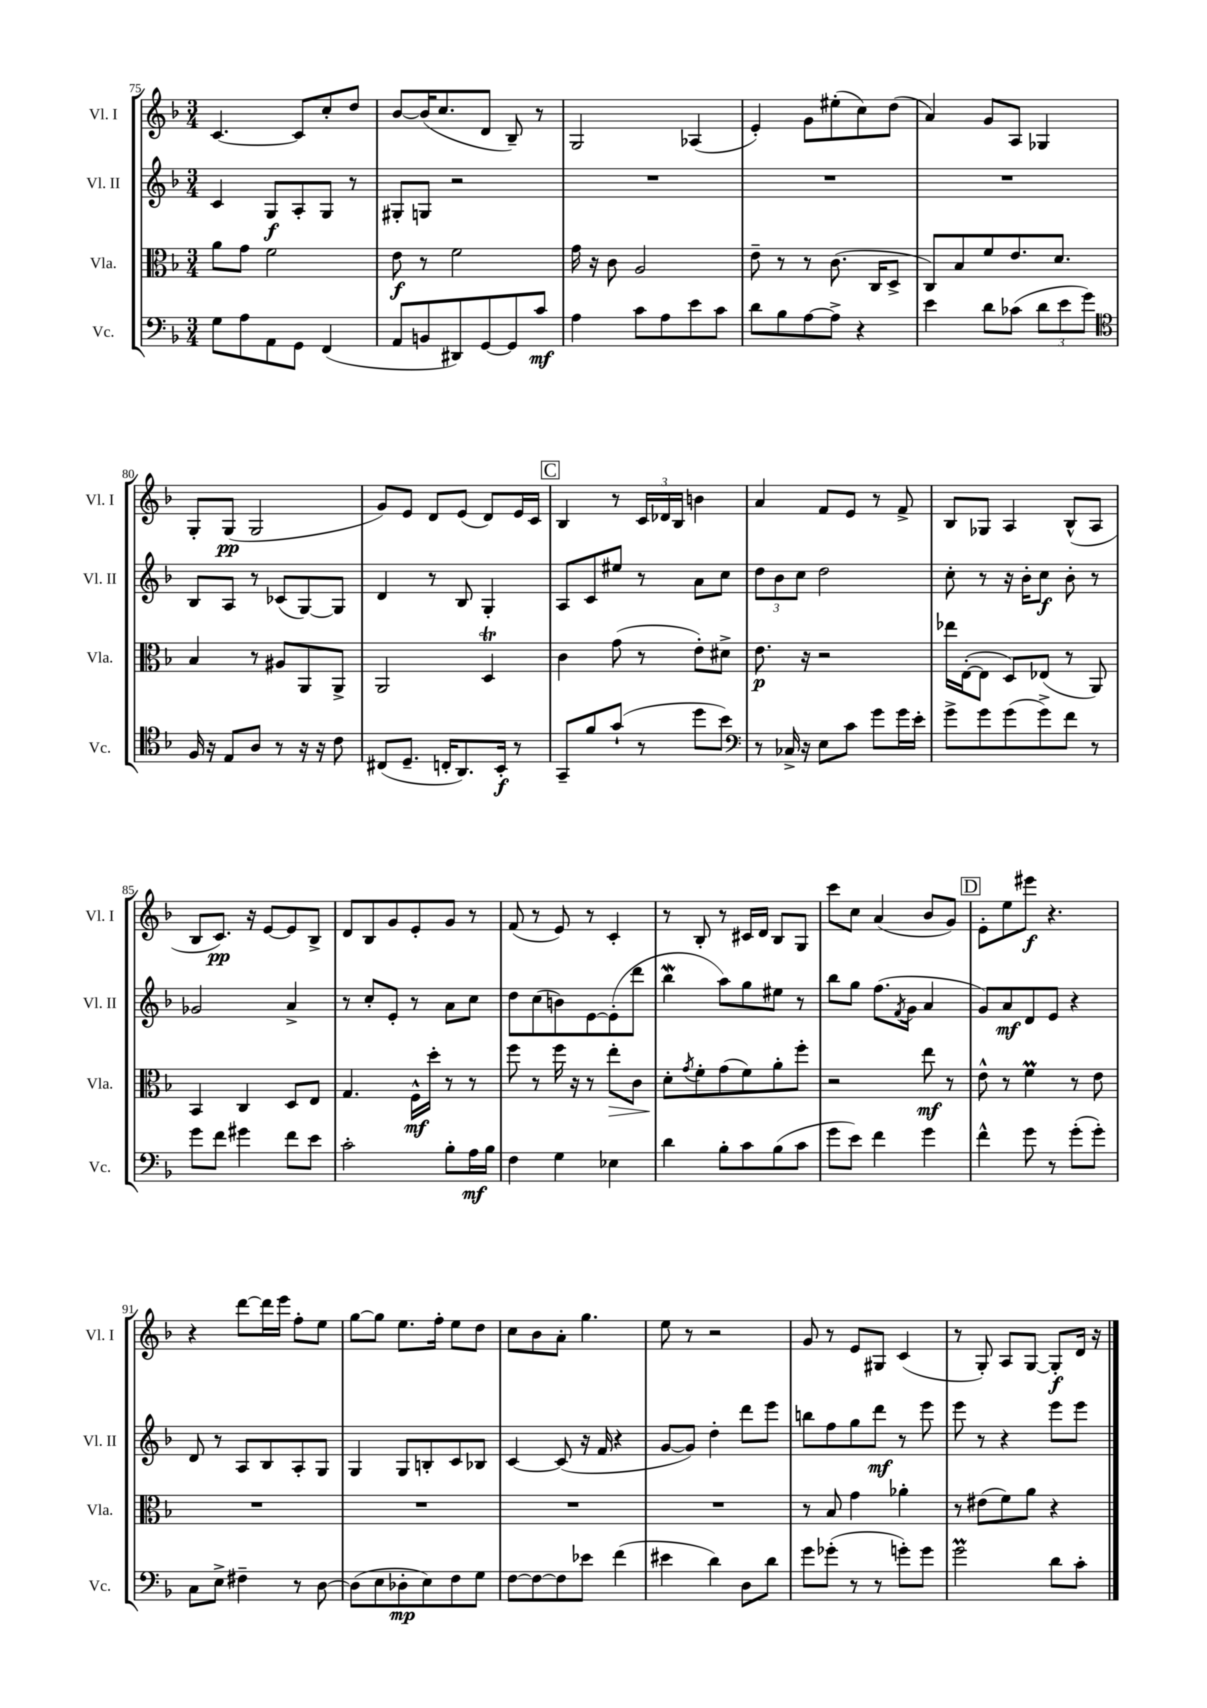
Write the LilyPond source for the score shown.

<<
\new StaffGroup <<
\new Staff = "s0" \with { instrumentName = "Vl. I" shortInstrumentName = "Vl. I" } {
    \clef treble \key f \major \numericTimeSignature \time 3/4
    c'4.~ c'8 c''8-. d''8 |
    bes'8~ bes'16( c''8. d'8 bes8--) r8 |
    g2 aes4( |
    e'4-.) g'8 eis''8-.( c''8) d''8( |
    a'4) g'8 a8 ges4 |
    g8-. g8\pp( g2 |
    g'8) e'8 d'8 e'8( d'8) e'16 c'16 |
    \mark \markup { \box "C" } bes4 r8 \tuplet 3/2 { c'16 des'16 bes16 } b'4 |
    a'4 f'8 e'8 r8 f'8-> |
    bes8 ges8 a4 bes8-^( a8 |
    bes8 c'8.\pp) r16 e'8~ e'8 bes8-> |
    d'8 bes8 g'8 e'8-. g'8 r8 |
    f'8( r8 e'8) r8 c'4-. |
    r8 bes8-. r8 cis'16 d'16 bes8 g8 |
    c'''8 c''8 a'4( bes'8 g'8) |
    \mark \markup { \box "D" } e'8-. e''8 eis'''8\f r4. |
    r4 d'''8~ d'''16 e'''16 f''8-. e''8 |
    g''8~ g''8 e''8. f''16-. e''8 d''8 |
    c''8 bes'8 a'8-. g''4. |
    e''8 r8 r2 |
    g'8 r8 e'8 gis8 c'4( |
    r8 g8-.) a8 g8~ g8-.\f d'16 r16 \bar "|." |
}
\new Staff = "s1" \with { instrumentName = "Vl. II" shortInstrumentName = "Vl. II" } {
    \clef treble \key f \major \numericTimeSignature \time 3/4
    c'4 g8\f a8-. g8 r8 |
    gis8-. g8 r2 |
    R2. |
    R2. |
    R2. |
    bes8 a8 r8 ces'8( g8~) g8 |
    d'4 r8 bes8 g4-. |
    \mark \markup { \box "C" } a8 c'8 eis''8 r8 a'8 c''8 |
    \tuplet 3/2 { d''8 bes'8 c''8 } d''2 |
    c''8-. r8 r16 bes'16-. c''8\f bes'8-. r8 |
    ges'2 a'4-> |
    r8 c''8-. e'8-. r8 a'8 c''8 |
    d''8 c''8( b'8) e'8~ e'8-.( d'''8 |
    bes''4\mordent a''8) g''8 eis''8 r8 |
    bes''8 g''8 f''8.( \acciaccatura { f'8 } g'16 a'4 |
    \mark \markup { \box "D" } g'8) a'8\mf d'8 e'8 r4 |
    d'8 r8 a8 bes8 a8-. g8 |
    g4 g8 b8-. c'8 bes8 |
    c'4~ c'8( r16 f'16 r4 |
    g'8~ g'8) d''4-. d'''8 e'''8 |
    b''8 f''8 g''8 d'''8\mf r8 e'''8 |
    e'''8 r8 r4 e'''8 e'''8 \bar "|." |
}
\new Staff = "s2" \with { instrumentName = "Vla." shortInstrumentName = "Vla." } {
    \clef alto \key f \major \numericTimeSignature \time 3/4
    a'8 g'8 f'2 |
    e'8\f r8 f'2 |
    g'16 r16 c'8 a2 |
    e'8-- r8 r8 c'8.( c16 d8-> |
    c8) bes8 f'8 e'8. d'8. |
    bes4 r8 ais8 a,8 a,8-> |
    a,2 d4\trill |
    \mark \markup { \box "C" } c'4 g'8( r8 e'8-.) dis'8-> |
    e'8.\p r16 r2 |
    ees''16 e16~-.( e8 d8) ees8( r8 a,8) |
    bes,4 c4 d8 e8 |
    g4. f16-^\mf d''16-. r8 r8 |
    f''8 r8 f''16 r16 r8 e''8-.\> c'8 |
    d'8-.\! \acciaccatura { g'8 } f'8-. g'8( f'8) a'8-. f''8-. |
    r2 e''8\mf r8 |
    \mark \markup { \box "D" } e'8-^ r8 f'4\prall r8 e'8 |
    R2. |
    R2. |
    R2. |
    R2. |
    r8 bes8 g'4 aes'4-. |
    r8 eis'8( f'8) a'8 r4 \bar "|." |
}
\new Staff = "s3" \with { instrumentName = "Vc." shortInstrumentName = "Vc." } {
    \clef bass \key f \major \numericTimeSignature \time 3/4
    g8 a8 a,8 g,8 f,4( |
    a,8 b,8 dis,8) g,8~ g,8 c'8\mf |
    a4 c'8 a8 e'8 c'8 |
    d'8 bes8 a8~ a8-> r4 |
    e'4 d'8 ces'8( \tuplet 3/2 { d'8 e'8 g'8) } |
    \clef tenor f16 r16 e8 a8 r8 r16 r16 c'8 |
    cis8( d8.-- c16-. a,8.) bes,16-.\f r8 |
    \mark \markup { \box "C" } g,8-- f'8 g'8-!( r8 d''8 bes'8) |
    \clef bass r8 ces16-> r16 e8 c'8 g'8 g'16 e'16-. |
    g'8-> g'8 g'8( g'8->) f'8 r8 |
    g'8 f'8 gis'4 f'8 e'8 |
    c'2-. bes8-. a16\mf bes16 |
    f4 g4 ees4 |
    d'4 bes8-. c'8 bes8( c'8 |
    g'8 e'8) f'4 g'4 |
    \mark \markup { \box "D" } f'4-^ g'8 r8 g'8-.( g'8-.) |
    c8 e8-> fis4-- r8 d8~ |
    d8( e8 des8-.\mp e8) f8 g8 |
    f8~ f8~ f8 ees'8 f'4( |
    eis'4 d'4) d8 d'8 |
    g'8 ges'8-.( r8 r8 g'8-.) g'8 |
    g'2\prall d'8 c'8-. \bar "|." |
}
>>
>>
\layout { \context { \Score currentBarNumber = #75 } }
